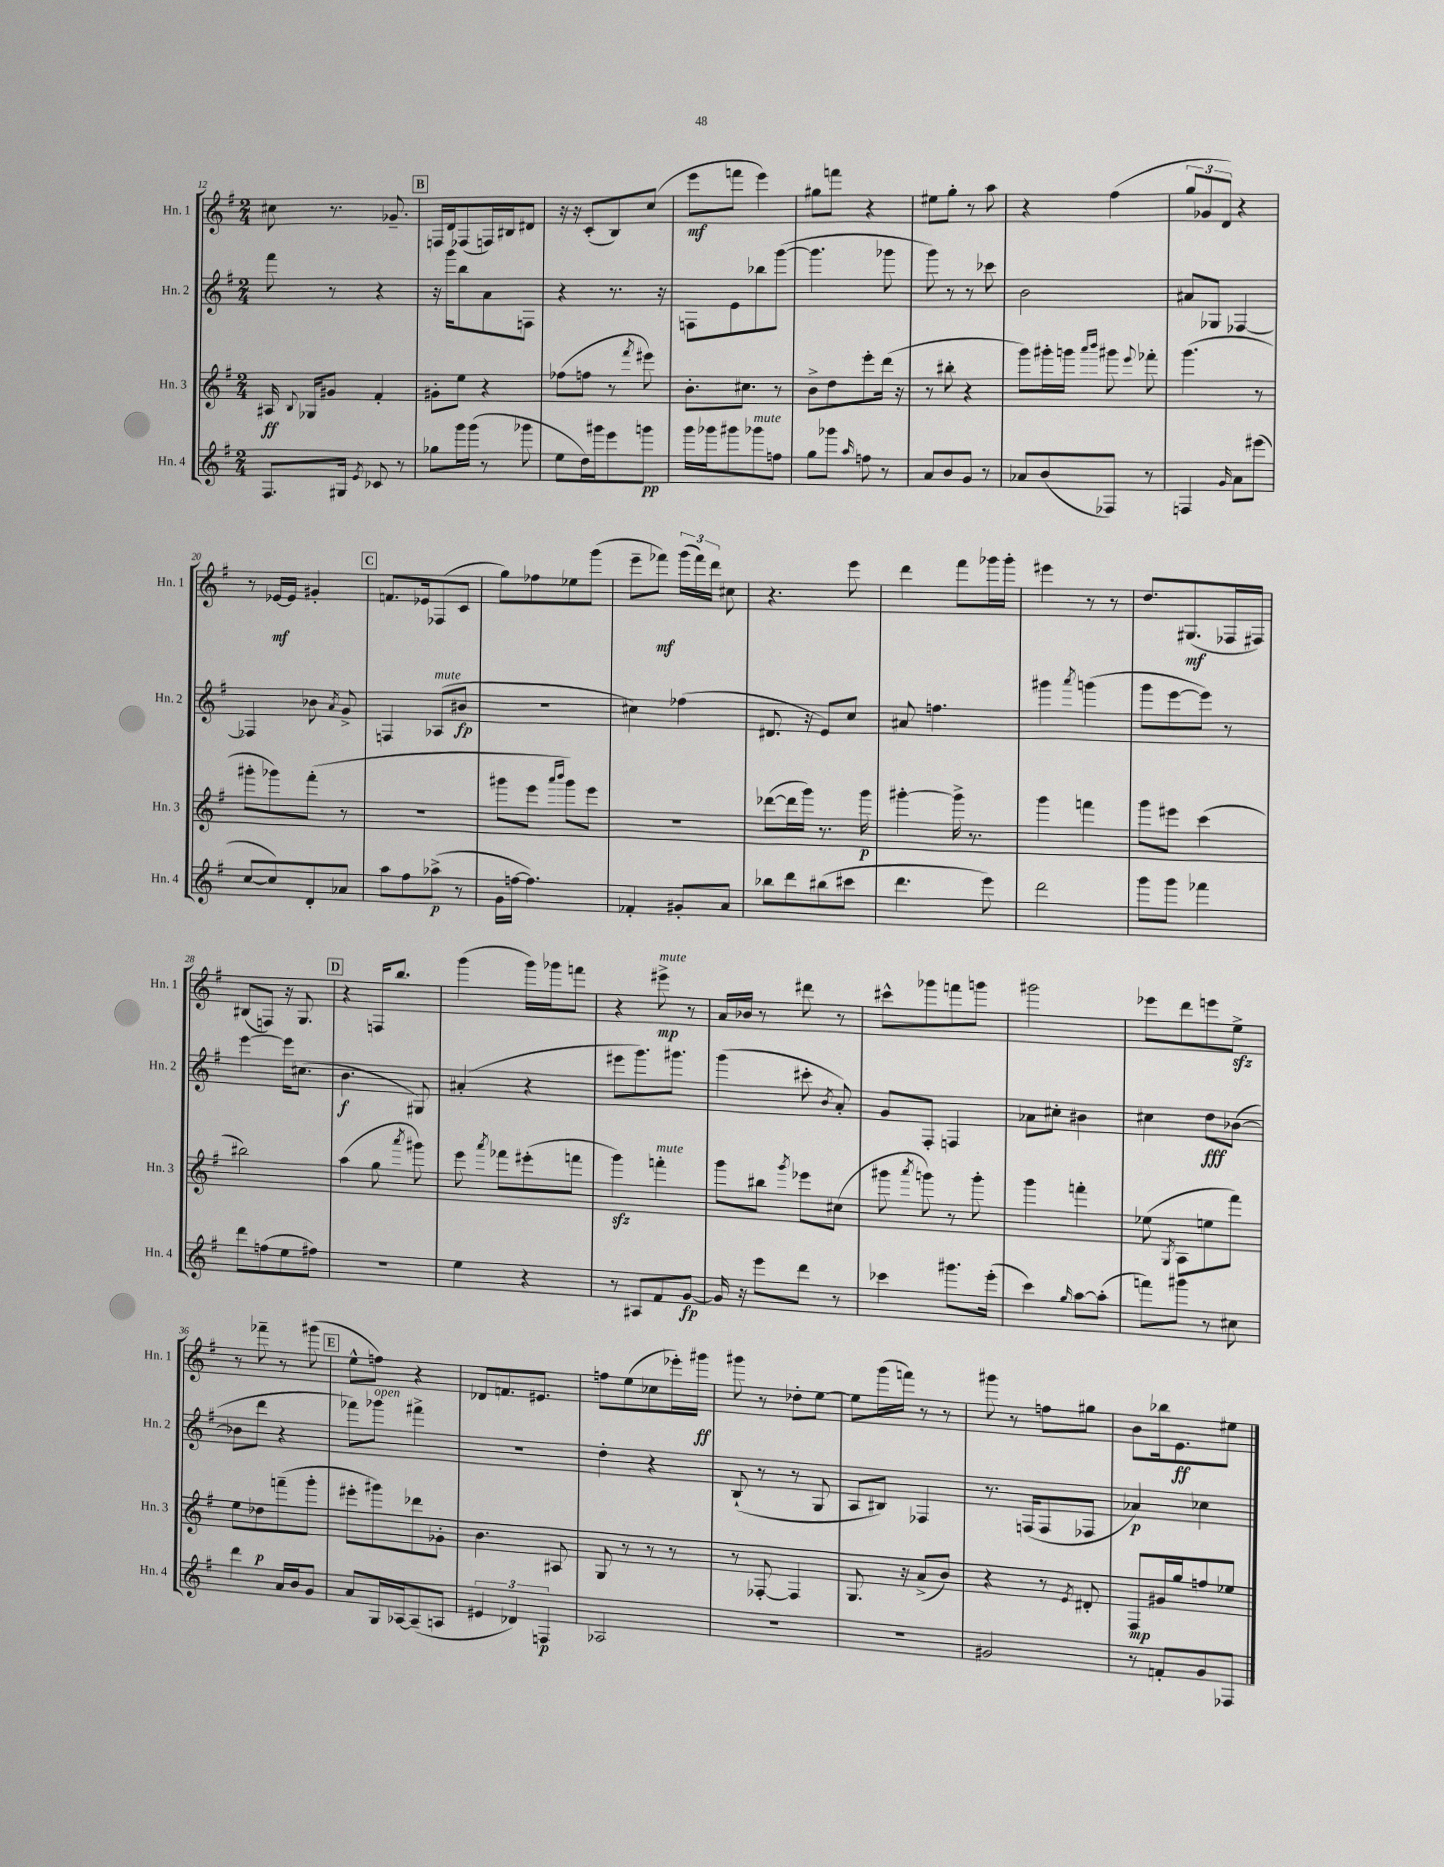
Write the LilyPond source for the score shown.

<<
\new StaffGroup <<
\new Staff = "s0" \with { instrumentName = "Hn. 1" shortInstrumentName = "Hn. 1" } {
    \clef treble \key g \major \numericTimeSignature \time 2/4
    \autoBeamOff cis''8 r8. ges'8.-- |
    \mark \markup { \box "B" } f16[ d'16 fes8( f16) bis16 dis'8] |
    r16 r16 c'8[-.( b8) c''8]( |
    e'''8[\mf f'''8] e'''4) |
    gis''8[ f'''8] r4 |
    eis''8[ g''8]-. r8 a''8 |
    r4 fis''4( |
    \tuplet 3/2 { g''8[ ges'8 d'8]) } r4 |
    r8 ees'16[~\mf ees'16] gis'4-. |
    \mark \markup { \box "C" } f'8.[ ees'16 fes8( c'8] |
    g''8[) fes''8 ees''8 g'''8]( |
    e'''8[-- fes'''8]\mf) \tuplet 3/2 { g'''16[( fes'''16) d'''16] } cis''8 |
    r4. e'''8 |
    d'''4 fis'''8[ ges'''16 ges'''16]-. |
    eis'''4 r8 r8 |
    d''8.[ gis8.\mf( fes16 fis16]) |
    bis8[( f8]) r16 g8. |
    \mark \markup { \box "D" } r4 f16[ b''8.] |
    g'''4( g'''16[) ges'''16 f'''8] |
    r4 eis'''8->\mp^\markup { \italic "mute" } r8 |
    a'16[ bes'16] r8 dis'''8 r8 |
    cis'''8[-^ ges'''8 f'''8 g'''8] |
    gis'''2 |
    ees'''8[ d'''8 e'''8 e''8]->\sfz |
    r8 fes'''8-- r8 gis'''8( |
    \mark \markup { \box "E" } e''8[-^ f''8]) r4 |
    des'8[ f'8. eis'8.] |
    f''8[ e''8( ces''8 ees'''16-.) gis'''16]\ff |
    gis'''8 r8 des''8[-. e''8]~ |
    e''8[ g'''16( f'''16]) r8 r8 |
    gis'''8 r8 f''8[ gis''8] |
    b'8[ bes''16 e'8.\ff eis''8] \bar "|." |
}
\new Staff = "s1" \with { instrumentName = "Hn. 2" shortInstrumentName = "Hn. 2" } {
    \clef treble \key g \major \numericTimeSignature \time 2/4
    \autoBeamOff fis'''8 r8 r4 |
    \mark \markup { \box "B" } r16 g'''16[ b''8 a'8 f8] |
    r4 r8. r16 |
    f8[ e'8 bes''8 g'''8]~( |
    g'''4. ges'''8 |
    g'''8) r8 r8 ces'''8 |
    b'2 |
    ais'8[ ges8] fes4~ |
    fes4 bes'8 \acciaccatura { a'8 } g'8-> |
    \mark \markup { \box "C" } f4 aes8[^\markup { \italic "mute" }( bis'8]\fp |
    r2 |
    cis''4) fes''4( |
    dis'8. r16 e'8[) c''8] |
    ais'8 f''4. |
    gis'''4 \acciaccatura { a'''8 } g'''4( |
    g'''8[ e'''8~ e'''8]) r8 |
    e'''4~ e'''16[ cis''8.]( |
    \mark \markup { \box "D" } b'4.\f gis8) |
    ais'4-.( r4 |
    eis'''8[ g'''8.) gis'''8.] |
    g'''4( cis'''8-. \acciaccatura { b'8 } a'8-.) |
    g'8[ fis8]-. f4 |
    aes'8[ cis''8]-. bis'4 |
    cis''4 d''8[\fff bes'8]~( |
    bes'8[ d'''8] r4 |
    \mark \markup { \box "E" } fes'''8[) ges'''8]^\markup { \italic "open" } fis'''4-> |
    r2 |
    d''4-. r4 |
    b8-!( r8 r8 g8 |
    a8[ bis8]) fes4 |
    r8. f16[( f8 fes8] |
    aes'4\p) ces''4 \bar "|." |
}
\new Staff = "s2" \with { instrumentName = "Hn. 3" shortInstrumentName = "Hn. 3" } {
    \clef treble \key g \major \numericTimeSignature \time 2/4
    \autoBeamOff ais16\ff \appoggiatura { b8 } ges16[ gis'8] fis'4-. |
    \mark \markup { \box "B" } gis'8[-. e''8] r4 |
    fes''8[( f''8] r8 \acciaccatura { fis'''8 } eis'''8) |
    b'8.[-. cis''8.] r8 |
    b'8[-> d''8 e'''8-. d'''16]( r16 |
    r8 bis''8-. r4 |
    g'''8[) gis'''16-. g'''16] \grace { a'''16[ b'''16] } gis'''8 \appoggiatura { e'''8 } fes'''8-. |
    g'''4.( r8 |
    gis'''8[-. ges'''8) fis'''8]-.( r8 |
    \mark \markup { \box "C" } r2 |
    gis'''8[ e'''8] \grace { a'''16[ b'''16] } gis'''8[) e'''8] |
    R2 |
    des'''8[~( des'''16 g'''16]) r8. g'''16\p |
    gis'''4~-. gis'''16-> r8. |
    g'''4 f'''4 |
    g'''8[ eis'''8] c'''4( |
    bis''2) |
    \mark \markup { \box "D" } a''4( g''8 \acciaccatura { a'''8 } gis'''8) |
    e'''8 \acciaccatura { a'''8 } fes'''8[ eis'''8-.( f'''8] |
    g'''4\sfz) f'''4-.^\markup { \italic "mute" } |
    g'''8[ bis''8] \acciaccatura { g'''8 } ees'''8[ cis''8]( |
    gis'''8 \acciaccatura { a'''8 } g'''8) r8 g'''8-. |
    g'''4 f'''4-. |
    ees''8( \acciaccatura { g8 } a8[ e''8 fis'''8]) |
    e''8[ des''8\p f'''8--( g'''8]-. |
    \mark \markup { \box "E" } eis'''8[-. gis'''8) des'''8 ges'8]-. |
    b'4. ais8 |
    g8 r8 r8 r8 |
    r8 fes8~-. fes4 |
    g8. r16 a'8[->( b'8]) |
    r4 r8 \acciaccatura { e'8 } dis'8-. |
    fis8[\mp gis'16 g''16 f''8 ees''8] \bar "|." |
}
\new Staff = "s3" \with { instrumentName = "Hn. 4" shortInstrumentName = "Hn. 4" } {
    \clef treble \key g \major \numericTimeSignature \time 2/4
    \autoBeamOff fis8.[ gis16] \acciaccatura { e'8 } ces'8 r8 |
    \mark \markup { \box "B" } ges''8[ g'''16 g'''16]( r8 ges'''8 |
    e''8[ d''16) gis'''16 e'''8 g'''8]\pp |
    g'''16[ ges'''16 gis'''8 ges'''8^\markup { \italic "mute" } f''8] |
    g''8[ ges'''8] \grace { a''16 } f''8 r8 |
    a'8[ b'8 g'8] r8 |
    aes'8[ b'8( fes8]) r8 |
    f4 \grace { g'16 } a'8[ eis'''8]( |
    c''8[~ c''8) d'8-. aes'8] |
    \mark \markup { \box "C" } a''8[ fis''8 aes''8]->\p( r8 |
    g'16[ f''16]~ f''4.) |
    fes'4-. gis'8[-. a'8] |
    bes''8[ d'''8 bis''8( cis'''8] |
    d'''4. e'''8) |
    d'''2 |
    g'''8[ g'''8] fes'''4 |
    d'''8[ f''8( e''8 fis''8]) |
    \mark \markup { \box "D" } R2 |
    e''4 r4 |
    r8 ais8[ fis'8 g'8]~\fp |
    g'16 r16 e'''8[ d'''8] r8 |
    ces'''4 gis'''8.[ e'''16]-.( |
    c'''4) \grace { g''16 } a''8[~ a''8]-.( |
    f'''8[) gis'''8] r8 cis''8 |
    d'''4 a'16[ b'16 g'8] |
    \mark \markup { \box "E" } a'8[ g16 aes16~ aes8--( a8] |
    \tuplet 3/2 { eis'4 des'4) f4\p } |
    aes2 |
    R2 |
    R2 |
    gis'2 |
    r8 f'8[-. g'8 fes8] \bar "|." |
}
>>
>>
\layout { \context { \Score currentBarNumber = #12 } }
